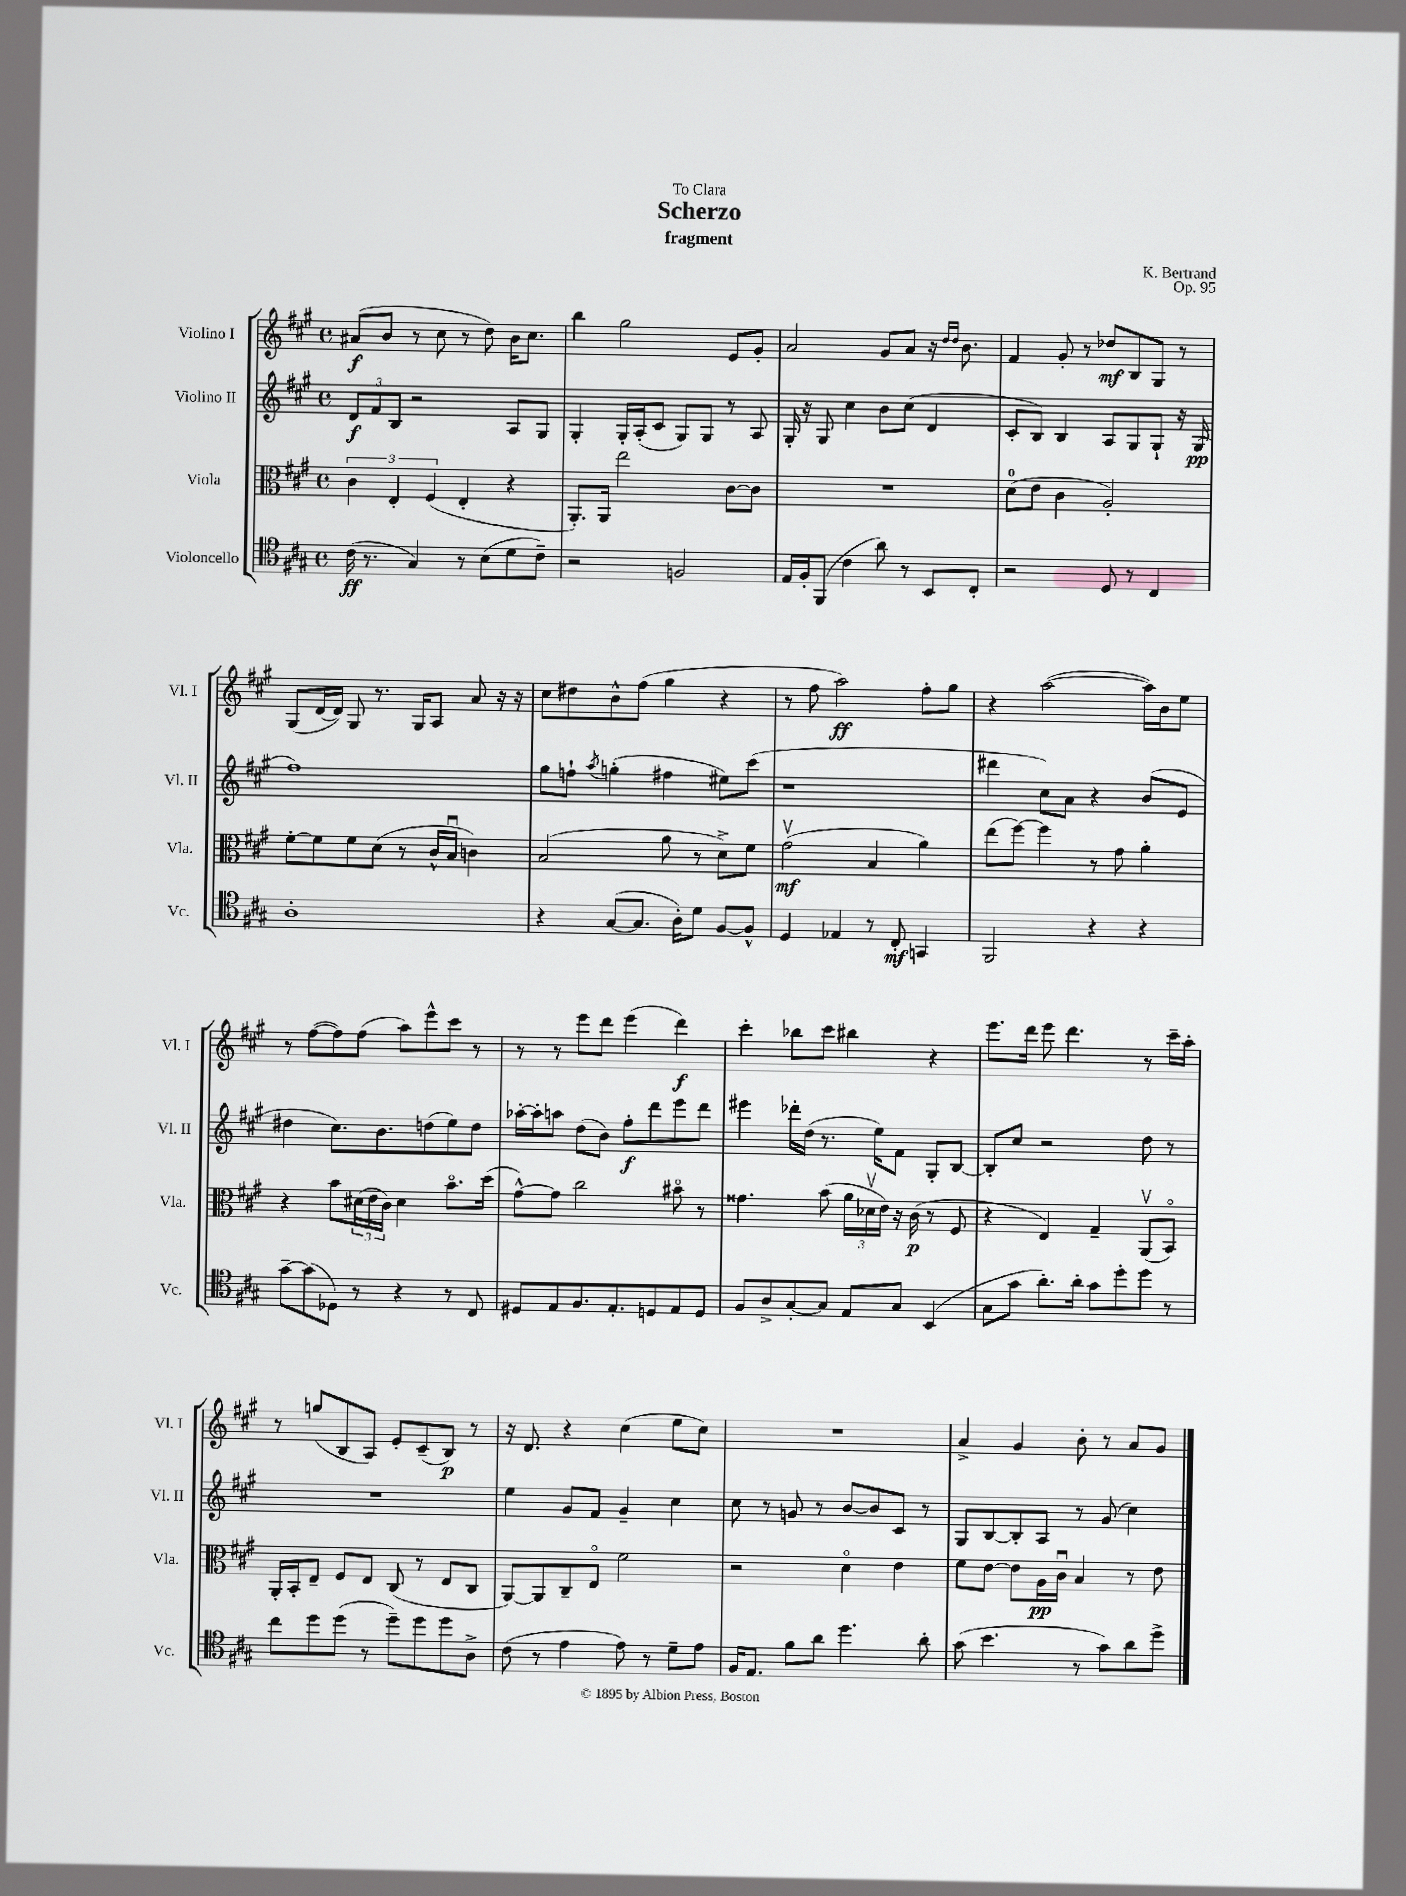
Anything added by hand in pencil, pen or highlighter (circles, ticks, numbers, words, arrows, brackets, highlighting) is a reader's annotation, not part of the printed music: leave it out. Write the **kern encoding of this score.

**kern	**dynam	**kern	**dynam	**kern	**dynam	**kern	**dynam
*part4	*part4	*part3	*part3	*part2	*part2	*part1	*part1
*staff4	*staff4	*staff3	*staff3	*staff2	*staff2	*staff1	*staff1
*I"Violoncello	*	*I"Viola	*	*I"Violino II	*	*I"Violino I	*
*I'Vc.	*	*I'Vla.	*	*I'Vl. II	*	*I'Vl. I	*
*clefC4	*	*clefC3	*	*clefG2	*	*clefG2	*
*k[f#c#g#]	*	*k[f#c#g#]	*	*k[f#c#g#]	*	*k[f#c#g#]	*
*M4/4	*	*M4/4	*	*M4/4	*	*M4/4	*
*met(c)	*	*met(c)	*	*met(c)	*	*met(c)	*
=1	=1	=1	=1	=1	=1	=1	=1
(16c#\	ff	6c#\	.	12d/L	f	(8a#X/L	f
8.r	.	.	.	.	.	.	.
.	.	.	.	12f#/	.	.	.
.	.	.	.	.	.	8b/J	.
.	.	6E'/	.	12B/J	.	.	.
4G#/)	.	.	.	2r	.	8r	.
.	.	(6F#/	.	.	.	.	.
.	.	.	.	.	.	8cc#\	.
8r	.	4E'/	.	.	.	8r	.
(8B\L	.	.	.	.	.	8dd\)	.
8d\	.	4r	.	8A/L	.	16b\KL	.
.	.	.	.	.	.	8.cc#\J	.
8c#~\J)	.	.	.	8G#/J	.	.	.
=2	=2	=2	=2	=2	=2	=2	=2
2r	.	8.AA'/L)	.	4G#'/	.	4bb\	.
.	.	16AA/Jk	.	.	.	.	.
.	.	2ee\	.	16G#'/LL	.	2gg#\	.
.	.	.	.	(16A'/J	.	.	.
.	.	.	.	8c#/J	.	.	.
2Fn/	.	.	.	8G#/L)	.	.	.
.	.	.	.	8G#/J	.	.	.
.	.	[8c#\L	.	8r	.	8e/L	.
.	.	8c#\J]	.	8A/	.	8g#'/J	.
=3	=3	=3	=3	=3	=3	=3	=3
16E/LL	.	1r	.	16G#'/	.	2a/	.
16F#'/J	.	.	.	16r	.	.	.
(8FF#/J	.	.	.	8G#/	.	.	.
4c#\	.	.	.	4cc#\	.	.	.
8a\)	.	.	.	8b\L	.	8g#/L	.
8r	.	.	.	(8cc#\J	.	8a/J	.
8BB/L	.	.	.	4d/	.	16r	.
.	.	.	.	.	.	16qqdd/LL	.
.	.	.	.	.	.	16qqdd/JJ	.
.	.	.	.	.	.	8.b\	.
8C#'/J	.	.	.	.	.	.	.
=4	=4	=4	=4	=4	=4	=4	=4
2r	.	(8d\L	.	8c#'/L	.	4f#/	.
.	.	8e\J	.	8B/J)	.	.	.
.	.	4c#\	.	4B/	.	8g#'/	.
.	.	.	.	.	.	8r	.
8D/	.	2A'/)	.	8A/L	.	8dd-X/L	mf
8r	.	.	.	8G#/	.	8B/	.
4C#/	.	.	.	8G#`/J	.	8G#/J	.
.	.	.	.	16r	.	8r	.
.	.	.	.	(16G#/	pp	.	.
!!LO:LB:g=z
=5	=5	=5	=5	=5	=5	=5	=5
1A'	.	[8f#'\L	.	1ff#)	.	(8G#/L	.
.	.	8f#\]	.	.	.	[16d/L	.
.	.	.	.	.	.	16d/JJ])	.
.	.	8f#\	.	.	.	8G#/	.
.	.	(8d\J	.	.	.	8.r	.
.	.	8r	.	.	.	.	.
.	.	.	.	.	.	16G#/KL	.
.	.	16c#^^/LL	.	.	.	8A/J	.
.	.	16Bu/JJ	.	.	.	.	.
.	.	4cn\)	.	.	.	8a/	.
.	.	.	.	.	.	16r	.
.	.	.	.	.	.	16r	.
=6	=6	=6	=6	=6	=6	=6	=6
4r	.	(2B/	.	8gg#\L	.	8cc#\L	.
.	.	.	.	8ffn`\J	.	8dd#X\	.
.	.	.	.	8qaa/	.	.	.
([8G#/L	.	.	.	(4ggn'\	.	8b^^\	.
8.G#/J]	.	.	.	.	.	(8ff#\J	.
.	.	8a\	.	4ff#X\	.	4gg#\	.
16A'\KL)	.	.	.	.	.	.	.
8d\J	.	8r	.	.	.	.	.
[8F#/L	.	8d^\L)	.	8ee#X\L)	.	4r	.
8F#^^/J]	.	8f#\J	.	(8ccc#\J	.	.	.
=7	=7	=7	=7	=7	=7	=7	=7
4D/	.	(2g#v\	mf	1r	.	8r	.
.	.	.	.	.	.	8ff#\	.
4E-X/	.	.	.	.	.	2aa\)	ff
8r	.	4B/	.	.	.	.	.
8C#'/	mf	.	.	.	.	.	.
4GGn/	.	4a\)	.	.	.	8ff#'\L	.
.	.	.	.	.	.	8gg#\J	.
=8	=8	=8	=8	=8	=8	=8	=8
2FF#/	.	(8ee\L	.	4ddd#X\	.	4r	.
.	.	[8ff#\J)	.	.	.	.	.
.	.	4ff#\]	.	8cc#\L)	.	([2aa\	.
.	.	.	.	8a\J	.	.	.
4r	.	8r	.	4r	.	.	.
.	.	8g#\	.	.	.	.	.
4r	.	4a'\	.	(8b/L	.	16aa\LL])	.
.	.	.	.	.	.	16b\J	.
.	.	.	.	8e/J	.	8ee\J	.
!!LO:LB:g=z
=9	=9	=9	=9	=9	=9	=9	=9
[8g#~\L	.	4r	.	4dd#X\	.	8r	.
(8g#\]	.	.	.	.	.	([8ff#\L	.
8D-X\J)	.	8b\L	.	8.cc#\L)	.	8ff#\])	.
8r	.	(24d#X\L	.	.	.	(8ff#\J	.
.	.	24e\	.	.	.	.	.
.	.	.	.	8.b\	.	.	.
.	.	24c#\JJ)	.	.	.	.	.
4r	.	4d#\	.	.	.	8aa\L)	.
.	.	.	.	(8ddn\	.	8eee^^\	.
8r	.	8.b\L	.	8ee\)	.	8ccc#\J	.
8C#/	.	.	.	8dd\J	.	8r	.
.	.	(16dd\Jk	.	.	.	.	.
=10	=10	=10	=10	=10	=10	=10	=10
8D#X/L	.	[8g#^^\L)	.	[16aa-X'\LL	.	8r	.
.	.	.	.	16aa-'\J]	.	.	.
8E/	.	8g#\J]	.	8aan\J	.	8r	.
8.F#/	.	2cc#\	.	(8dd\L	.	8eee\L	.
.	.	.	.	8b\J)	.	8ddd\J	.
8.E'/	.	.	.	.	.	.	.
.	.	.	.	8ff#'\L	f	(4eee\	.
8Dn/	.	.	.	8ddd\	.	.	.
8E/	.	8b#X\	.	8eee\	.	4ddd\)	f
8D/J	.	8r	.	8ddd\J	.	.	.
=11	=11	=11	=11	=11	=11	=11	=11
8F#/L	.	4.g##X\	.	4eee#X\	.	4ccc#'\	.
8A^/	.	.	.	.	.	.	.
[8G#'/	.	.	.	16ddd-X'\LL	.	8bb-X\L	.
.	.	.	.	(16dd\JJ	.	.	.
8G#/J]	.	(8b\	.	8.r	.	8ccc#\J	.
8E/L	.	24a\LL	.	.	.	4bb#X\	.
.	.	24d-Xv\	.	.	.	.	.
.	.	.	.	16ee\KL)	.	.	.
.	.	24e\JJ)	.	.	.	.	.
8G#/J	.	16r	.	8f#\J	.	.	.
.	.	(16c#\	p	.	.	.	.
(4BB/	.	8r	.	8G#'/L	.	4r	.
.	.	8F#/	.	[8B/J	.	.	.
=12	=12	=12	=12	=12	=12	=12	=12
8G#\L	.	4r	.	8B'/L]	.	8.eee\L	.
8g#\J	.	.	.	8cc#/J	.	.	.
.	.	.	.	.	.	16ddd\Jk	.
8.a'\L)	.	4E/)	.	2r	.	8eee\	.
.	.	.	.	.	.	4.ddd\	.
16a'\Jk	.	.	.	.	.	.	.
8g#\L	.	4G#~/	.	.	.	.	.
8dd'\	.	.	.	.	.	.	.
8dd\J	.	(8AAv/L	.	8dd\	.	8r	.
8r	.	8BB/J)	.	8r	.	16ccc#~\LL	.
.	.	.	.	.	.	16aa'\JJ	.
!!LO:LB:g=z
=13	=13	=13	=13	=13	=13	=13	=13
8cc#\L	.	16AA'/LL	.	1r	.	8r	.
.	.	16BB'/J	.	.	.	.	.
8dd\	.	8E~/J	.	.	.	(8ggn/L	.
(8dd\J	.	8F#/L	.	.	.	8B/	.
8r	.	8E/J	.	.	.	8A/J)	.
8dd~\L)	.	(8C#/	.	.	.	8e'/L	.
8dd\	.	8r	.	.	.	(8c#~/	.
8dd\	.	8E/L	.	.	.	8B/J)	p
8A^\J	.	8C#/J	.	.	.	8r	.
=14	=14	=14	=14	=14	=14	=14	=14
(8c#\	.	[8AA/L)	.	4ee\	.	16r	.
.	.	.	.	.	.	8.d/	.
8r	.	8AA/]	.	.	.	.	.
4e\	.	8C#~/	.	8g#/L	.	4r	.
.	.	8E/J	.	8f#/J	.	.	.
8e\)	.	2f#\	.	4g#~/	.	(4cc#\	.
8r	.	.	.	.	.	.	.
8d~\L	.	.	.	4cc#\	.	8ee\L	.
8e\J	.	.	.	.	.	8cc#\J)	.
=15	=15	=15	=15	=15	=15	=15	=15
16F#/KL	.	2r	.	8cc#\	.	1r	.
8.E/J	.	.	.	.	.	.	.
.	.	.	.	8r	.	.	.
8f#\L	.	.	.	8gn/	.	.	.
8a\J	.	.	.	8r	.	.	.
4.dd\	.	4d\	.	[8b/L	.	.	.
.	.	.	.	8b/]	.	.	.
.	.	4e\	.	8c#/J	.	.	.
8a'\	.	.	.	8r	.	.	.
=16	=16	=16	=16	=16	=16	=16	=16
(8g#\	.	8f#\L	.	8G#/L	.	4a^/	.
4.b\	.	[8e\J	.	[8B/	.	.	.
.	.	8e\L]	.	8B'/]	.	4g#/	.
.	.	16A\L	pp	8A/J	.	.	.
.	.	16c#u\JJ	.	.	.	.	.
8r	.	4B/	.	8r	.	8b'\	.
8g#\L)	.	.	.	(8g#/	.	8r	.
8a\	.	8r	.	4cc#\)	.	8a/L	.
8dd^\J	.	8e\	.	.	.	8g#/J	.
==	==	==	==	==	==	==	==
*-	*-	*-	*-	*-	*-	*-	*-
